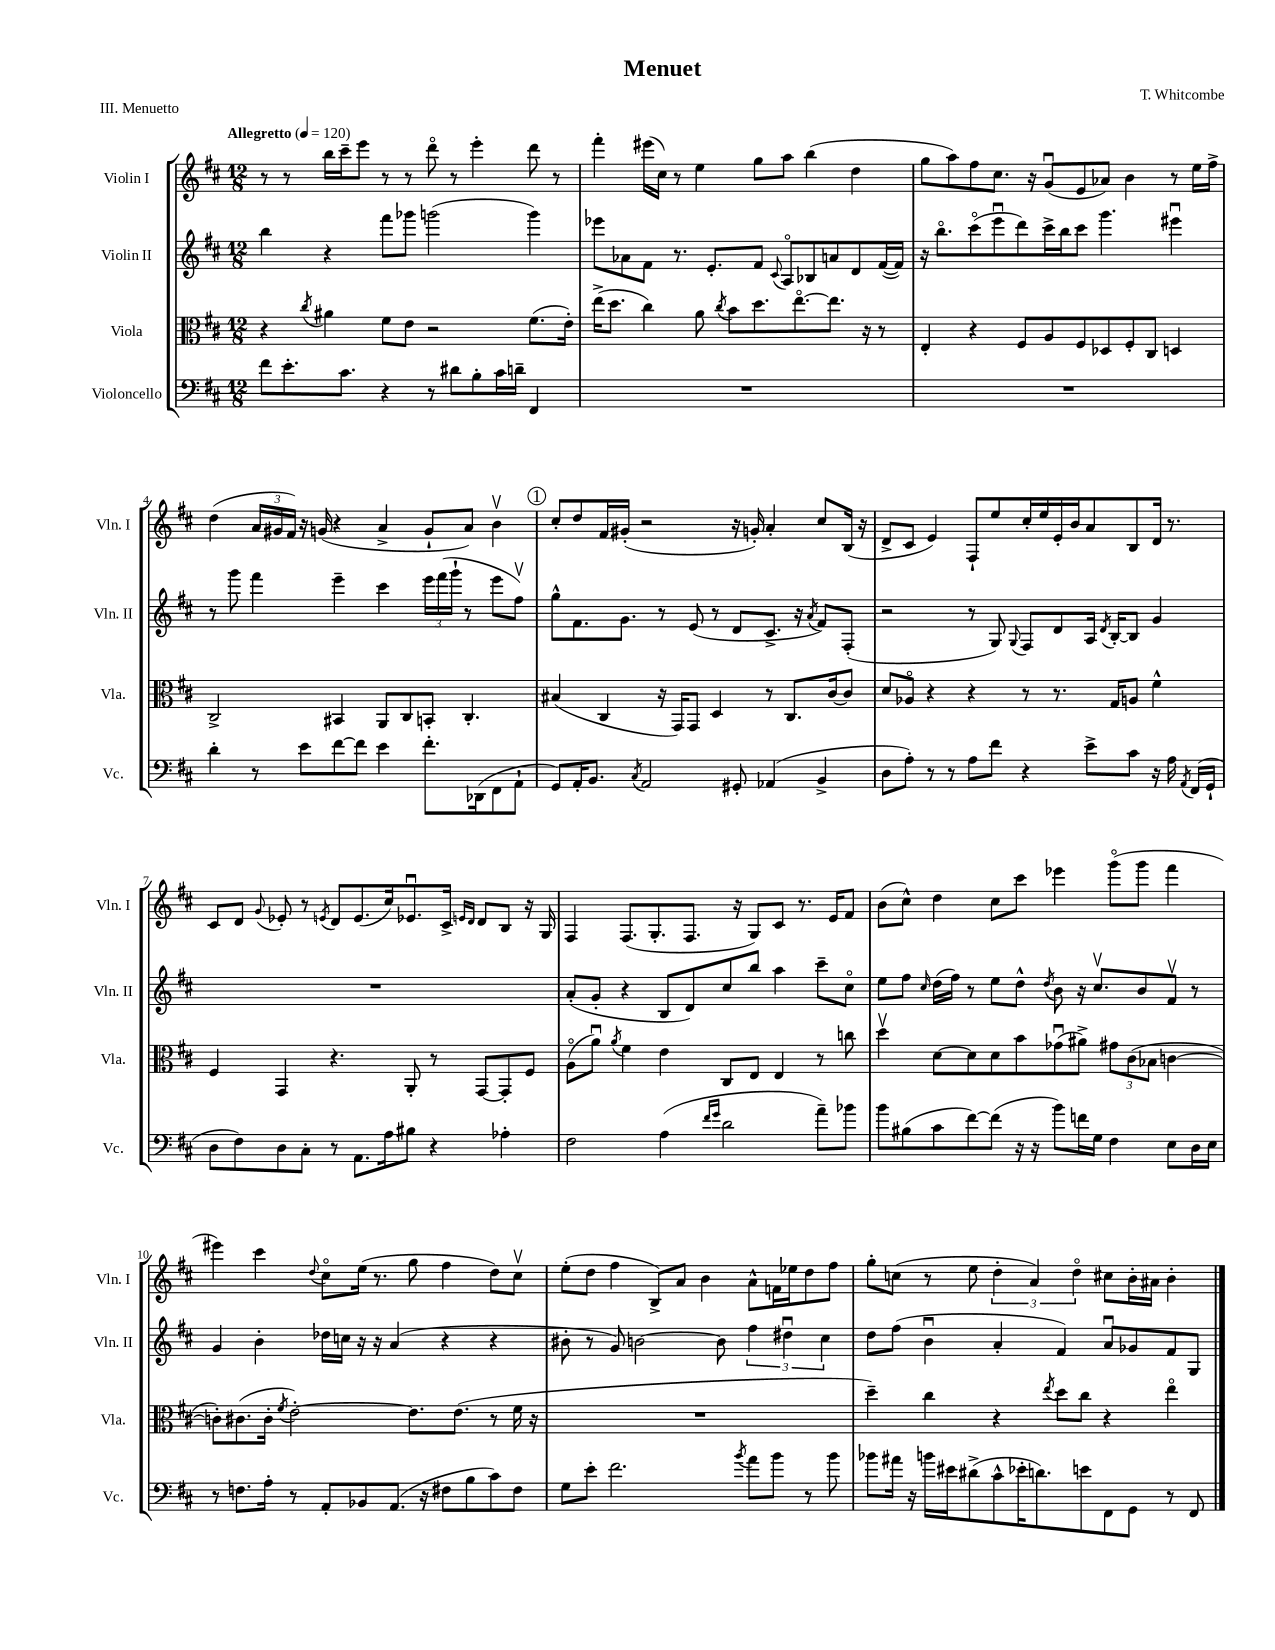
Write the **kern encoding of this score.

**kern	**kern	**kern	**kern
*staff4	*staff3	*staff2	*staff1
*clefF4	*clefC3	*clefG2	*clefG2
*k[f#c#]	*k[f#c#]	*k[f#c#]	*k[f#c#]
*M12/8	*M12/8	*M12/8	*M12/8
*MM120	*MM120	*MM120	*MM120
8f#	4r	4bb	8r
8.e'	.	.	8r
.	8qcc#	.	.
.	4a#	4r	16bb
8.c#	.	.	16ccc#~
.	.	.	8eee
4r	8f#	8fff#	8r
.	8e	8ggg-	8r
8r	2r	(2ggg	8dddo
8d#	.	.	8r
8B'	.	.	4eee'
16c#	.	.	.
16d~	.	.	.
4FF#	(8.f#	4ggg)	8ddd
.	.	.	8r
.	16e')	.	.
=	=	=	=
1.r	(16ee^	8eee-	4fff#'
.	8.dd	.	.
.	.	8a-	.
.	4cc#)	8f#	(16eee#
.	.	.	16cc#)
.	.	8.r	8r
.	8a	.	4ee
.	.	8.e'	.
.	8qcc#	.	.
.	8b	.	.
.	8.dd	8f#	8gg
.	.	8qqc#	.
.	.	8Ao	8aa
.	[8.eeo	.	.
.	.	8B-	(4bb
.	8.ee]	8a	.
.	.	8d	4dd
.	16r	.	.
.	8r	([16f#	.
.	.	16f#])	.
=	=	=	=
1.r	4E'	16r	8gg
.	.	8.bbo	.
.	.	.	8aa)
.	4r	(8ccc#o	8ff#
.	.	8eeeu	8.cc#
.	8F#	8ddd)	.
.	.	.	16r
.	8A	16ccc#^	(8gu
.	.	16bb	.
.	8F#	8ccc#	8e
.	8D-	4.ggg	8a-)
.	8F#'	.	4b
.	8C#	.	.
.	4D	4eee#u	8r
.	.	.	16ee
.	.	.	16ff#^
=	=	=	=
4d'	2C#^	8r	(4dd
.	.	8ggg	.
8r	.	4fff#	24a
.	.	.	24g#
.	.	.	24f#)
8e	.	.	16r
.	.	.	(16g
[8f#	4BB#	4eee~	4r
8f#]	.	.	.
4e	8AA	4ccc#	4a^
.	8C#	.	.
8.f#'	8BB'	24eee	8g`
.	.	(24fff#	.
.	.	24ggg`	.
.	4.C#'	8r	8a)
(16DD-	.	.	.
8FF#	.	8eee	4bv
8AA`	.	8ff#v)	.
=	=	=	=
8GG)	(4B#	8gg^^	8cc#'
16AA'	.	8.f#	8dd
8.BB	.	.	.
.	4C#	.	16f#
.	.	8.g	(16g#'
8qC#	.	.	.
2AA	.	.	2r
.	16r	8r	.
.	16GG)	.	.
.	8GG	(8e	.
.	4D	8r	.
8GG#'	.	8d	16r
.	.	.	16g')
(4AA-	8r	8.c#^	4a'
.	8.C#	.	.
.	.	16r	.
.	.	8qa	.
4BB^	.	8f#)	8cc#
.	[16c#	.	.
.	8c#]	(8F#'	(16B
.	.	.	16r
=	=	=	=
8D	8d	2r	8d^
8A')	8A-o	.	8c#
8r	4r	.	4e)
8r	.	.	.
8A	4r	8r	8F#`
8f#	.	8G)	8ee
.	.	8qqG	.
4r	8r	8F#	16cc#'
.	.	.	16ee
.	8.r	8d	16e'
.	.	.	16b
8e^	.	16A	8a
.	.	8qd	.
.	16G	[16B'	.
8c#	8A	8B]	8B
16r	4f#^^	4g	16d
16A	.	.	8.r
8qAA	.	.	.
(16FF#	.	.	.
16GG`	.	.	.
=	=	=	=
8D	4F#	1.r	8c#
8F#)	.	.	8d
.	.	.	8qqg
8D	4GG	.	8e-'
8C#'	.	.	8r
.	.	.	8qe
8r	4.r	.	8d
8.AA	.	.	(8.e
16A	.	.	16cc#)
8B#	8AA'	.	8.e-u
4r	8r	.	.
.	.	.	16c#^
.	.	.	16qqe
.	.	.	16qqd
.	[8GG	.	8d
4A-'	8GG']	.	8B
.	8F#	.	16r
.	.	.	16G
=	=	=	=
2F#	(8Ao	(8a'	4F#
.	8au)	8g'	.
.	8qa	.	.
.	4f#	4r	(8.F#
.	.	.	8.G'
(4A	4e	8B	.
.	.	8d)	8.F#
16qqf#	.	.	.
16qqg	.	.	.
2d	8C#	8cc#	.
.	.	.	16r
.	8E	8bb	8G)
.	4E	4aa	8c#
.	.	.	8.r
8a~)	8r	8ccc#~	.
.	.	.	16e
8b-	8cc	8cc#o	8f#
=	=	=	=
8b	4ddv	8ee	(8b
(8B#	.	8ff#	8cc#^^)
.	.	16qqcc#	.
8c#	[8d	(16dd	4dd
.	.	16ff#)	.
[8f#)	8d]	8r	.
(8f#]	8d	8ee	8cc#
16r	8b	8dd^^	8ccc#
16r	.	.	.
.	.	8qdd	.
8b)	(8g-u	8b	4eee-
16f	8a#^)	16r	.
16G	.	8.cc#v	.
4F#	12g#	.	(8gggo
.	(12c#	.	.
.	.	8b	8ggg
.	12B-	.	.
8E	[4c	8f#v	4fff#
16D	.	8r	.
16E	.	.	.
=	=	=	=
8r	8c'])	4g	4eee#)
8.F	(8.c#	.	.
.	.	4b'	4ccc#
16A'	16c#'	.	.
.	8qf#	.	.
8r	[2e')	.	.
.	.	.	8qqdd
8AA'	.	16dd-	8cc#o
.	.	16cc	.
8BB-	.	16r	(16ee
.	.	16r	8.r
(8.AA	.	(4a	.
.	8.e]	.	8gg
16r	.	.	.
8F#	.	4r	4ff#
.	(8.e	.	.
8B	.	.	.
8c#)	8r	4r	8dd)
8F#	16f#	.	8cc#v
.	16r	.	.
=	=	=	=
8G	1.r	8b#'	(8ee'
8e'	.	8r	8dd
2.f#	.	8g)	4ff#
.	.	[2b	.
.	.	.	8B^)
.	.	.	8a
.	.	.	4b
.	.	8b]	.
8qb	.	.	.
8a	.	6ff#	8a^^
8b	.	.	16f
.	.	6dd#u	.
.	.	.	16ee-
8r	.	.	8dd
.	.	6cc#	.
8b	.	.	8ff#
=	=	=	=
8b-	4dd~)	8dd	8gg'
16a#	.	(8ff#	(8cc
16r	.	.	.
16b	4cc#	4bu	8r
16e#	.	.	.
(8d#^	.	.	8ee
8c#^^	4r	4a'	6dd'
16e-'	.	.	.
.	.	.	6a)
8.d)	.	.	.
.	8qee	.	.
.	8dd	4f#)	.
.	.	.	6ddo
8e	8cc#	.	.
8FF#	4r	8au	8cc#
8GG	.	8g-	16b'
.	.	.	16a#
8r	4eeo	8f#	4b'
8FF#	.	8G	.
==	==	==	==
*-	*-	*-	*-
